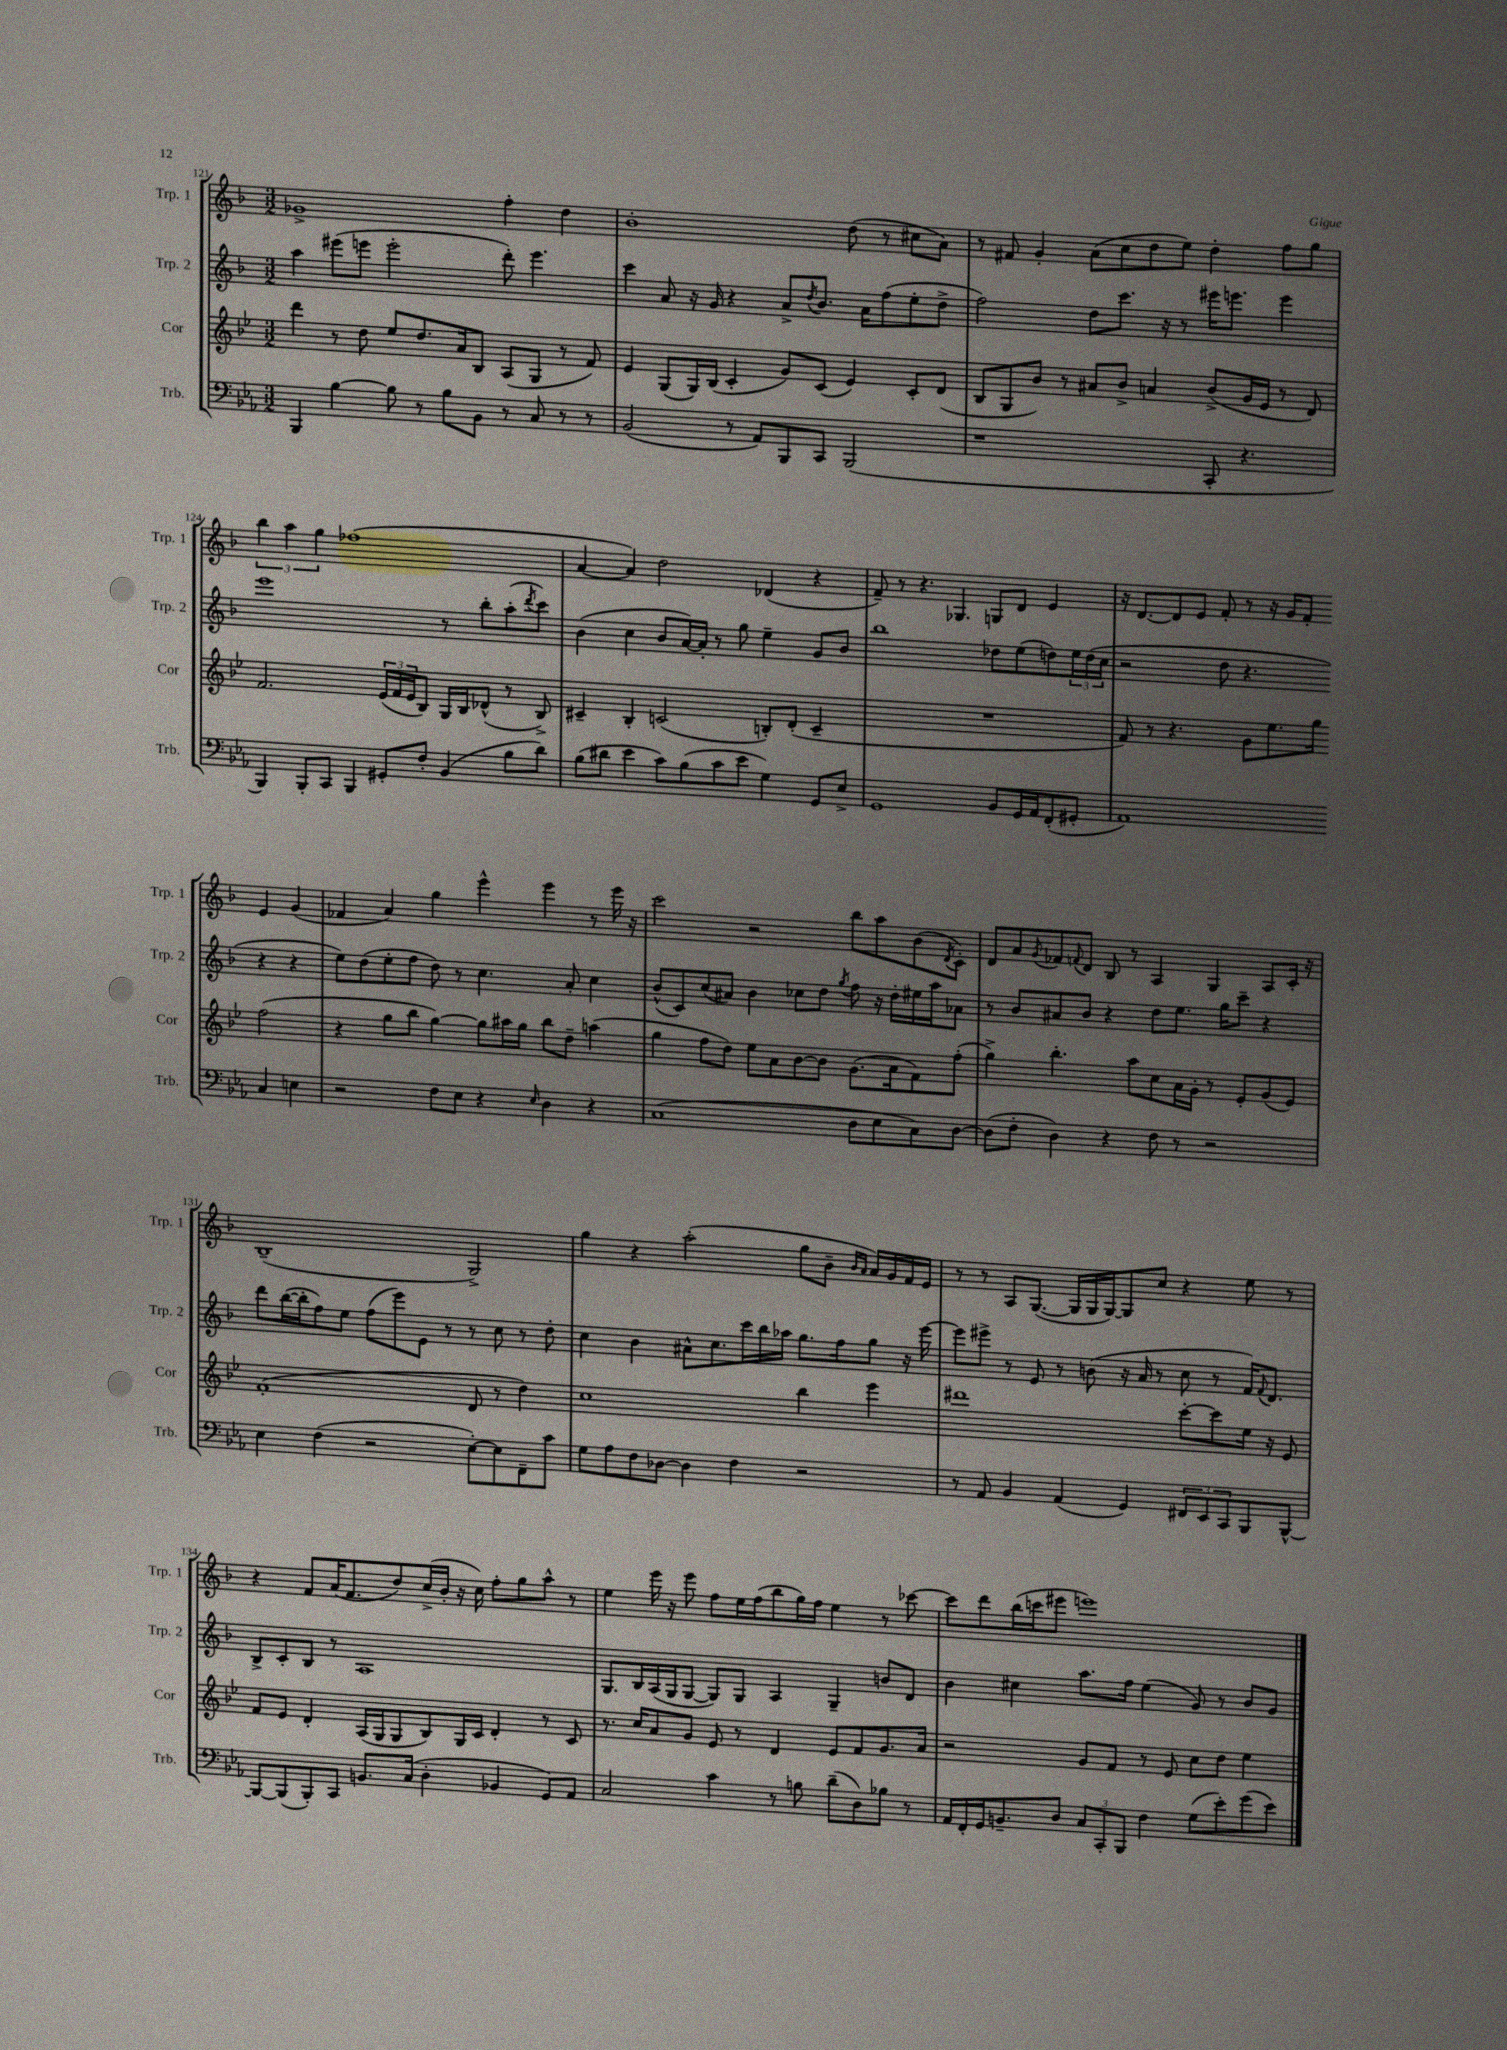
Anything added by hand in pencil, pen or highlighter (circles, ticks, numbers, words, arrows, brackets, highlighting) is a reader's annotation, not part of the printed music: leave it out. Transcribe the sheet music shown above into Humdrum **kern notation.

**kern	**kern	**kern	**kern
*staff4	*staff3	*staff2	*staff1
*clefF4	*clefG2	*clefG2	*clefG2
*k[b-e-a-]	*k[b-e-]	*k[b-]	*k[b-]
*M3/2	*M3/2	*M3/2	*M3/2
4BBB-/	4ddd\	4aa\	1g-^
[4B-\	8r	(8eee#\L	.
.	8dd\	8eee\J	.
8B-\]	8ee-/L	2eee'\	.
8r	8.dd/	.	.
8B-\L	.	.	.
.	16a/k	.	.
8BB-\J	8B-/J	.	.
8r	(8A/L	8ddd'\)	4ff'\
8C/	8G/J	4.eee\	.
8r	8r	.	4dd\
8r	8f/)	.	.
=	=	=	=
(2BB-/	4e-/	4ccc\	1b-'
.	(8G/L	8a/	.
.	16G/L)	16r	.
.	(16B-/JJ	16g/	.
8r	4c'/	4r	.
8AA-/L)	.	.	.
8BBB-/	8g/L)	8a^/L	.
.	.	8qdd/	.
8CC/J	(8c/J	8.b-/J	.
(2BBB-/	4e-/)	.	(8dd\
.	.	16a\LK	.
.	.	(8ff\	8r
.	8c'/L	8ee'\	8cc#\L
.	(8d/J	8dd^\J	8a\J)
=	=	=	=
1r	8B-/L	2ff\)	8r
.	8G/	.	8f#/
.	8b-/J)	.	4g'/
.	8r	.	.
.	8a#/L	8dd\L	(8a\L
.	8b-^/J	8.ccc\J	8cc\
.	4a/	.	8dd\
.	.	16r	.
.	.	8r	8ee\J)
8CC'/	(8b-^/L	16eee#\LK	4dd'\
.	.	8.eee\J	.
4.r	16g/L	.	.
.	16e-/JJ	.	.
.	8r	4eee\	8ff\L
.	8d/)	.	8gg\J
=	=	=	=
4BBB-/)	2.f/	1eee	6bb-\
.	.	.	6aa\
8BBB-'/L	.	.	.
.	.	.	6gg\
8CC/J	.	.	.
4BBB-/	.	.	(1ff-
8GG#'/L	(24e-/LL	.	.
.	24f/	.	.
.	24e-/J	.	.
8F'/J	8B-/J)	.	.
(4BB-/	16G/LL	8r	.
.	16B-/J	.	.
.	(8d-^^/J	8bb-'\L	.
8B-\L	8r	(8aa'\	.
.	.	8qddd/	.
8d\J)	8B-^/)	8ccc\J)	.
=	=	=	=
(8B-\L	4c#~/	(4b-\	[4a/
8d#\J	.	.	.
4e-\	4B-'/	4cc\	4a/])
8c\L)	(2c/	8b-/L	2dd\
(8B-\	.	[16a/L)	.
.	.	16a'/]JJ	.
8c\	.	8r	.
8e-\J	.	8gg\	.
4G\)	8B'/L)	4ee~\	(4d-/
.	(8d'/J	.	.
8GG/L	4c~/	8g/L	4r
8E-^/J	.	8b-/J	.
=	=	=	=
1GG	1.r	1bb-	8f~/)
.	.	.	8r
.	.	.	4.r
.	.	.	4.G-/
8BB-/L	.	8dd-\L	8G/L
16GG/L	.	(8ee\	8d/J
16AA-/J	.	.	.
(8FF'/	.	8dd\)	4e/
8GG#'/J	.	24ee\L	.
.	.	(24dd\	.
.	.	24cc\JJ	.
=	=	=	=
1AA-)	8f/)	2r	16r
.	.	.	[8.d/L
.	8r	.	.
.	4.r	.	8d/]
.	.	.	8e/J
.	.	8dd\	8f'/
.	8g\L	4.r	8r
.	8.ee-\	.	16r
.	.	.	16g/LK
.	.	.	8f'/J
.	16gg\Jk	.	.
4C/	(2ff\	4r	4e/
4E\	.	4r	(4g/
=	=	=	=
2r	4r	8ee\L)	4f-/
.	.	(8dd\	.
.	8gg\L	8ee'\	4a/)
.	8bb-\J	8ff\J	.
8F\L	[4gg\)	8dd\)	4gg\
8E-\J	.	8r	.
4r	8gg\]L	4.cc\	4eee^^\
.	16aa#\L	.	.
.	16gg\JJ	.	.
16qqE-/	.	.	.
4D\	8bb-\L	.	4eee\
.	8dd~\J	8a'/	.
4r	(4aa\	4cc\	8r
.	.	.	16eee\
.	.	.	16r
=	=	=	=
(1C	4gg\	(8b-^^/L	2ccc\
.	.	8c/)	.
.	8ff\L	(8cc/	.
.	8dd\J)	8a#/J)	.
.	8ee-\L	4b-\	2r
.	8a\	.	.
.	[8b-\	8cc-\L	.
.	8b-\]J	8dd\J	.
.	.	8qgg/	.
8D\L	(8.g\L	8ff\	8bb-\L
8E-\	.	16r	8aa\
.	16a\k	16dd'\LL	.
8C\)	8f\)	16ee#\	(8b-\
.	.	16aa\J	.
.	.	.	8qd/
[8D\J	(8ff'\J	8a-\J	8c'\J)
=	=	=	=
(8D\]L	4gg^\)	8r	8d/L
8F'\J	.	8b-/L	8a/
.	.	.	8qg/
4D\)	4.bb-'\	8a#/	8f-/
.	.	.	8qqf/
.	.	8b-/J	8d/J
4r	.	4r	8B-/
.	8aa\L	.	8r
8F\	8cc\	8dd\L	4A/
8r	16a\L	8.ee\J	.
.	16g'\JJ	.	.
2r	8r	.	4G/
.	.	16gg\LK	.
.	8e-'/L	8ccc~\J	.
.	(8g/	4r	8A/L
.	8e-/J)	.	16c'/Jk
.	.	.	16r
=	=	=	=
4E-\	(1f'	8ddd\L	(1B-~
.	.	([16bb-\L	.
.	.	16bb-'\]J	.
(4F\	.	8ff\)	.
.	.	8ee\J	.
2r	.	(8ff\L	.
.	.	8eee\)	.
.	.	8e\J	.
.	.	8r	.
[8E-'\L)	8d/	8r	2G^/)
8E-\]	8r	8cc\	.
8FF~\	4dd\)	8r	.
8c\J	.	8dd'\	.
=	=	=	=
8G\L	1cc	4cc\	4gg\
8A-\	.	.	.
8F\	.	4b-\	4r
[8D-\J	.	.	.
4D-\]	.	8a#^^\L	(2aa'\
.	.	8.cc\	.
4F\	.	.	.
.	.	16ccc\L	.
.	.	16bb-\	.
.	.	16aa-\JJ	.
2r	4bb-\	8.gg\L	8gg\L
.	.	.	8b-~\J
.	.	16ff\k	.
.	.	.	16qqb-/LL
.	.	.	16qqa/JJ
.	4eee-\	8gg\J	16a/LL)
.	.	.	16g/
.	.	16r	16f/
.	.	[16eee\	16e/JJ
=	=	=	=
8r	1ddd#	8eee\]L	8r
8AA-/	.	8eee#^\J	8r
4BB-/	.	8r	8A/L
.	.	8e/	([8.G/J
(4AA-/	.	8r	.
.	.	.	16G/]LL
.	.	(8b\	16G/
.	.	.	[16G/J)
4GG/)	.	16r	8G/]
.	.	16a/	.
.	.	8r	8cc/J
12FF#/L	[8ccc'\L	8cc\	4r
12EE-/	.	.	.
.	8ccc\]	8r	.
12CC/	.	.	.
8BBB-/	16ee-\Jk	16f/LK)	8ee\
.	.	8qqf/	.
.	16r	8.d/J	.
[8BBB-^^/J	8e-/	.	8r
=	=	=	=
8BBB-/_L	8f/L	8B-^/L	4r
(8BBB-/]	8e-/J	8c'/	.
8BBB-'/)	4d'/	8B-/J	8f/L
8CC/J	.	8r	(16a/K
.	.	.	8.f/
8.BB/L	(16A/LL	1A	.
.	16G/J	.	.
.	8G/	.	8dd/)
(16C/Jk	.	.	.
4D'\	8B-/)	.	(16cc^/L
.	.	.	16b-'/JJ
.	16G/L	.	16r
.	16c/JJ	.	16cc\)
4BB-/	4d'/	.	8ff'\L
.	.	.	8gg\
8GG/L)	8r	.	8aa^^\J
8AA-/J	8c/	.	8r
=	=	=	=
2C/	8.r	8.G/L	4ee\
.	16cc/LK	16B-/L	.
.	8a/	(16A/	16eee\
.	.	16G/J	16r
.	8g/J	[8G/J	8eee\
4c\	8e-/	8G/]L)	8ff\L
.	8r	8G/J	16ee\L
.	.	.	(16ff\J
8r	4d/	4A/	8bb-\
8B\	.	.	16gg\L)
.	.	.	16ff\JJ
(8d~\L	8e-/L	4G~/	4ee\
8D\)	8f/	.	.
8B-\J	8.g/	8b/L	8r
8r	.	8d/J	[8ccc-\
.	16a/Jk	.	.
=	=	=	=
16AA-/LL	2r	4b-\	8ccc-\]L
16FF'/	.	.	.
16GG/J	.	.	8ddd\
8.BB~/	.	.	.
.	.	4cc#\	(16bb-\L
.	.	.	16ccc\J
8D/J	.	.	8eee#\J
12C/L	8g/L	8.aa\L	1eee)
12CC'/	.	.	.
.	8f/J	.	.
12BBB-/J	.	.	.
.	.	16ff\Jk	.
4F\	8r	(4ee\	.
.	8e-/	.	.
(8G\L	8cc\L	8g/)	.
8e-'\)	8dd\J	8r	.
(8g\	4ee-\	8b-/L	.
8e-\J)	.	8g/J	.
==	==	==	==
*-	*-	*-	*-
